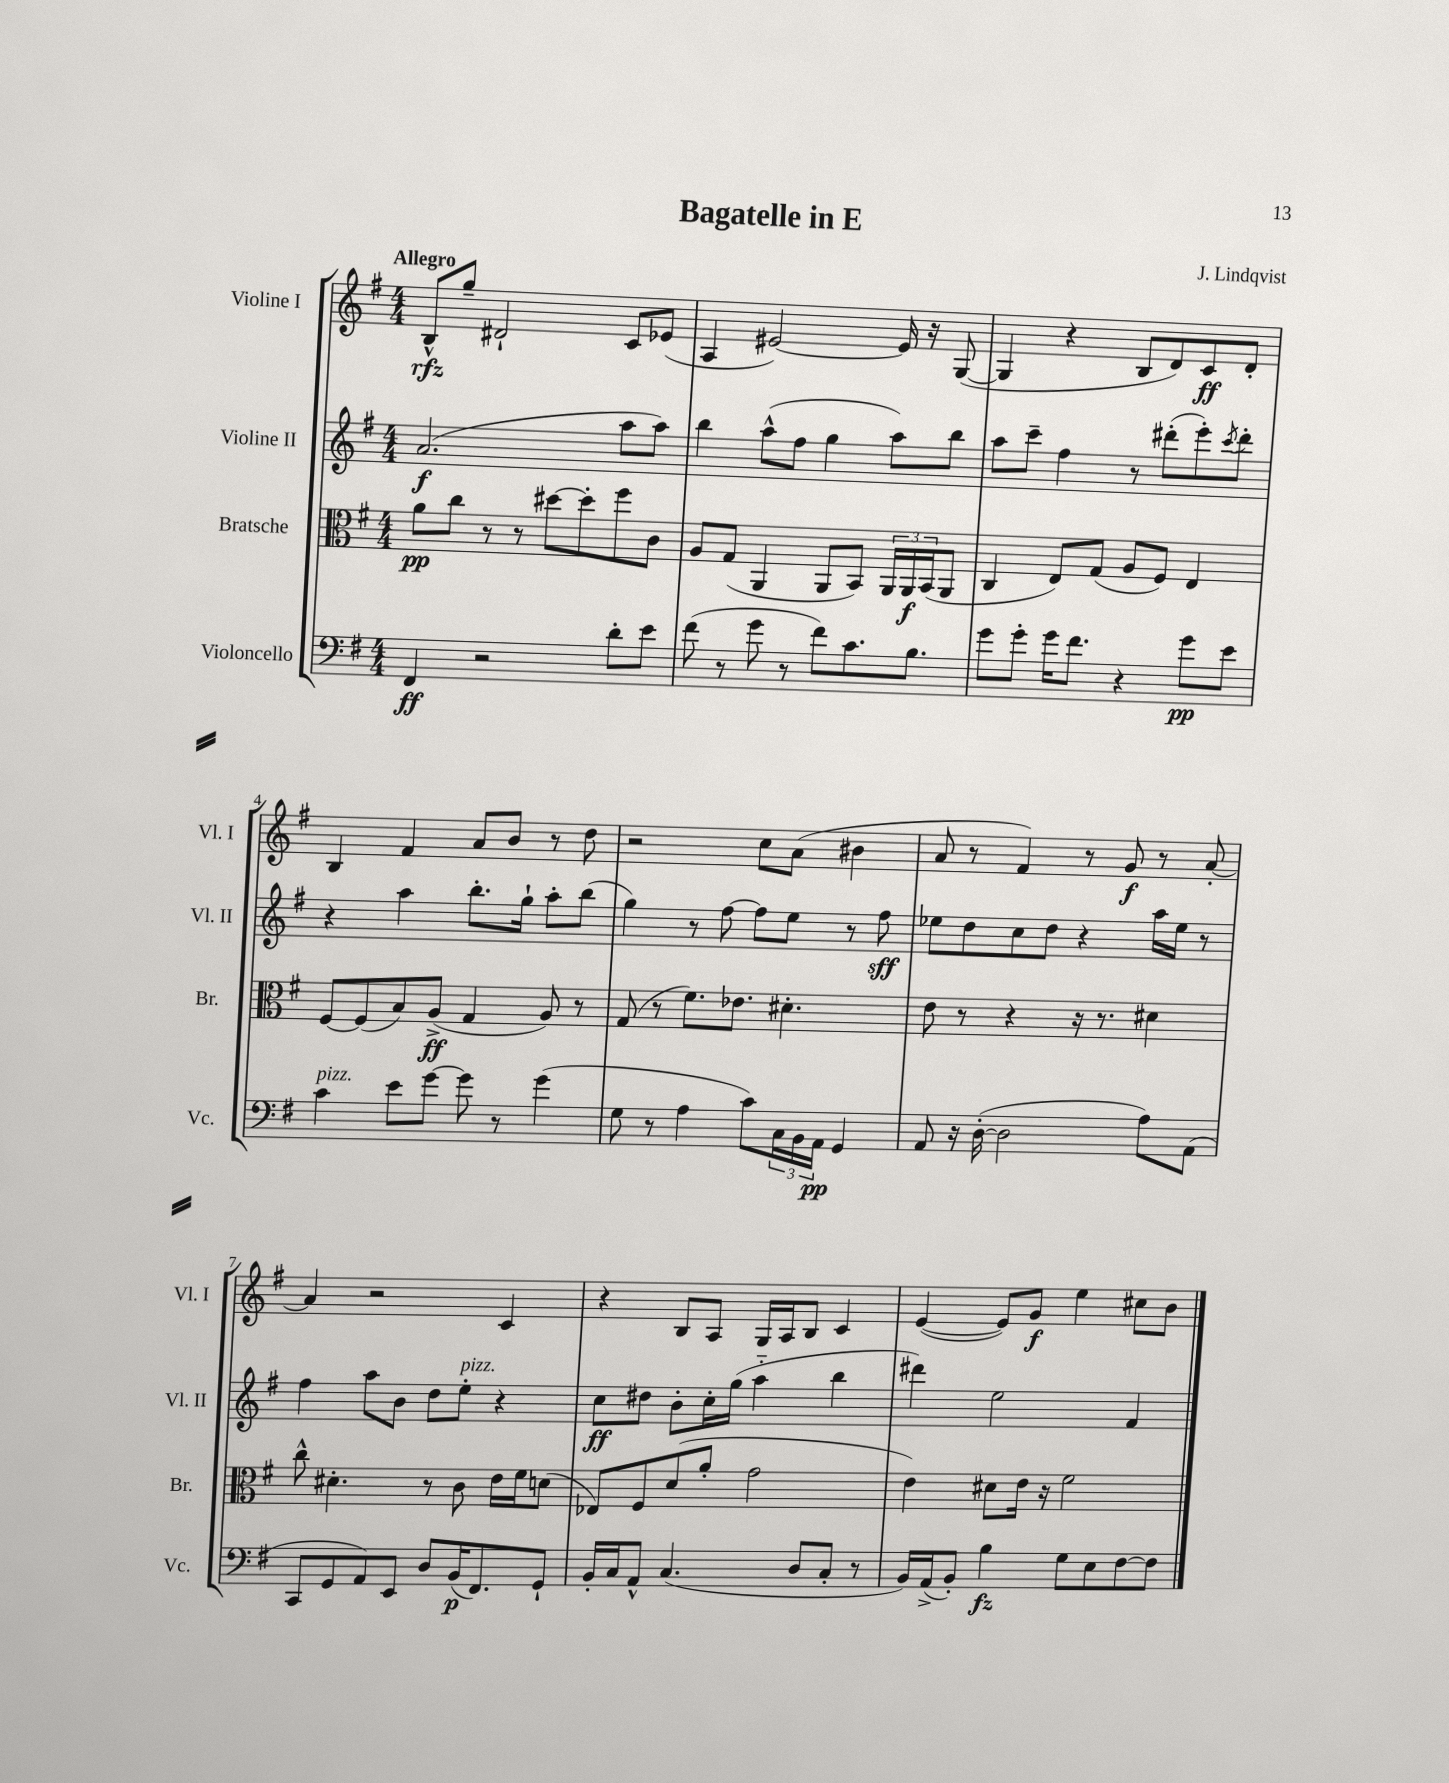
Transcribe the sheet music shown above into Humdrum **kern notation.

**kern	**kern	**kern	**kern
*staff4	*staff3	*staff2	*staff1
*clefF4	*clefC3	*clefG2	*clefG2
*k[f#]	*k[f#]	*k[f#]	*k[f#]
*M4/4	*M4/4	*M4/4	*M4/4
4FF#	8a	(2.a	8B^^
.	8cc	.	8gg~
2r	8r	.	2d#`
.	8r	.	.
.	[8dd#	.	.
.	8dd#']	.	.
8d'	8ff#	8aa	8c
8e	8c	8aa)	(8e-
=	=	=	=
(8f#	8A	4bb	4A
8r	(8G	.	.
8g	4AA	(8aa^^	[2e#)
8r	.	8ff#	.
8f#)	8AA	4gg	.
8.c	8BB)	.	.
.	24AA	8aa)	16e#]
.	24AA	.	.
8.B	.	.	16r
.	(24BB	.	.
.	8AA	8bb	([8G
=	=	=	=
8g	4C	8aa	4G]
8g'	.	8ccc~	.
16g	8E)	4ff#	4r
8.f#	.	.	.
.	(8G	.	.
4r	8A	8r	8B
.	8F#)	(8ddd#'	8d)
8g	4E	8eee')	8c
.	.	8qccc	.
8e	.	8ddd#'	8d'
=	=	=	=
4c	[8F#	4r	4B
.	(8F#]	.	.
8e	8B)	4aa	4f#
[8g	(8A^	.	.
8g]	4G	8.bb'	8a
8r	.	.	8b
.	.	16gg`	.
(4g	8A)	8aa'	8r
.	8r	(8bb	8dd
=	=	=	=
8G	(8G	4gg)	2r
8r	8r	.	.
4A	8.f#)	8r	.
.	.	[8ff#	.
.	8.e-	.	.
8c)	.	8ff#]	8cc
24C	4.d#'	8ee	(8a
24BB	.	.	.
24AA	.	.	.
4GG	.	8r	4b#
.	.	8ff#	.
=	=	=	=
8AA	8e	8ee-	8a
16r	8r	8dd	8r
([16D'	.	.	.
2D]	4r	8cc	4f#)
.	.	8dd	.
.	16r	4r	8r
.	8.r	.	.
.	.	.	8g
8A)	4d#	16aa	8r
.	.	16ee-	.
(8AA	.	8r	[8a'
=	=	=	=
8CC	8cc^^	4ff#	4a]
8GG	4.d#'	.	.
8AA)	.	8aa	2r
8EE	.	8b	.
8D	8r	8dd	.
(16BB	8c	8ee'	.
8.FF#)	.	.	.
.	16e	4r	4c
.	16f#	.	.
8GG`	(8d	.	.
=	=	=	=
16BB'	8E-)	8cc	4r
16C	.	.	.
8AA^^	8F#	8dd#	.
(4.C	(8d	8b'	8B
.	8a'	16cc'	8A
.	.	(16gg	.
.	2g	4aa'~	16G
.	.	.	16A
8D	.	.	8B
8C'	.	4bb	4c
8r	.	.	.
=	=	=	=
16BB)	4e)	4ddd#)	([4e
(16AA^	.	.	.
8BB')	.	.	.
4B	8d#	2ee	8e])
.	16e	.	8g
.	16r	.	.
8G	2f#	.	4ee
8E	.	.	.
[8F#	.	4f#	8cc#
8F#]	.	.	8b
==	==	==	==
*-	*-	*-	*-
